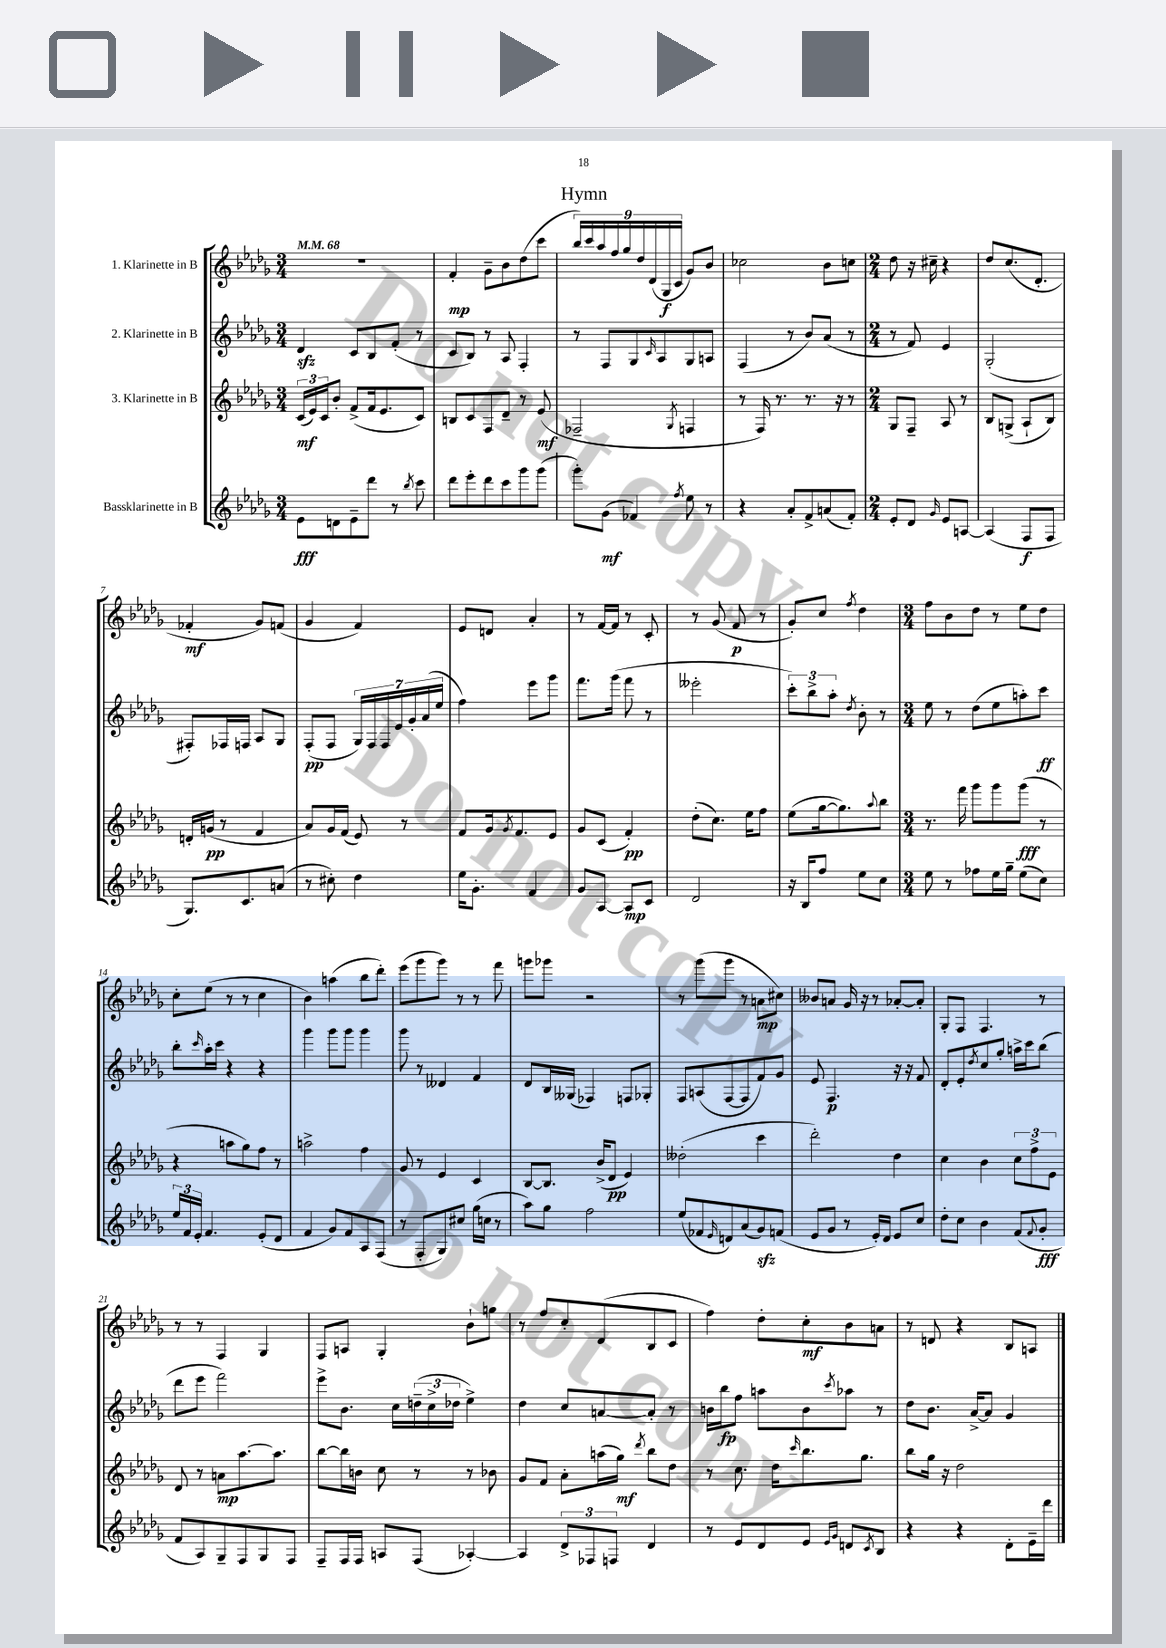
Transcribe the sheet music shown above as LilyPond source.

\header { title = "Hymn" }
<<
\new StaffGroup <<
\new Staff = "s0" \with { instrumentName = "1. Klarinette in B" } {
    \clef treble \key des \major \numericTimeSignature \time 3/4 \tempo 4 = 68
    R2. |
    f'4-.\mp ges'8-- bes'8 des''8( c'''8 |
    \tuplet 9/8 { bes''16) c'''16 aes''16 f''16 ges''16 des''16 des'16( ges16\f c'16 } ges'8) bes'8 |
    ces''2 bes'8 c''8 |
    \numericTimeSignature \time 2/4 des''8 r16 cis''16-- r4 |
    des''8 c''8.( des'8.-. |
    fes'4-.\mf ges'8) f'8( |
    ges'4 f'4) |
    ees'8 d'8 aes'4-. |
    r8 f'16~ f'16 r8 c'8-. |
    r8 ges'8( f'8\p r8 |
    ges'8-.) c''8 \acciaccatura { f''8 } des''4 |
    \numericTimeSignature \time 3/4 f''8 bes'8 des''8 r8 ees''8 des''8 |
    c''8-. ees''8( r8 r8 c''4 |
    bes'4) a''4( bes''8 des'''8-.) |
    ees'''8( ges'''8 ges'''8) r8 r8 f'''8 |
    g'''8 ges'''8 r2 |
    r8 ges'''8( ges'''8 r8 a'8\mp cis''8) |
    beses'8 a'8 ges'16 r16 r8 aes'8~-. aes'8-. |
    ges8-. f8 f4. r8 |
    r8 r8 f4 ges4 |
    f8 a8 ges4-. bes'8-! g''8 |
    r8 f''8 c''8-. des'8( bes8 c'8 |
    f''4) des''8-. c''8-.\mf bes'8 a'8 |
    r8 d'8 r4 bes8 a8 \bar "|." |
}
\new Staff = "s1" \with { instrumentName = "2. Klarinette in B" } {
    \clef treble \key des \major \numericTimeSignature \time 3/4
    des'4\sfz c'8 bes8 f'8-.( r8 |
    c'8 bes8) r8 aes8 f4-. |
    r8 f8 ges8 \grace { c'16 } aes8 ges8 a8 |
    f4( r8 bes'8) aes'8( r8 |
    \numericTimeSignature \time 2/4 r8 f'8) ees'4 |
    ges2-.( |
    fis8-.) fes16 f16 aes8 ges8 |
    f8-.\pp( f8 \tuplet 7/4 { ges16) f16 f16 ees'16 ges'16-. aes'16( ees''16 } |
    f''4) ees'''8 ges'''8 |
    f'''8. ges'''16( f'''8 r8 |
    eeses'''2-. |
    \tuplet 3/2 { c'''8-.) bes''8-> aes''8-. } \acciaccatura { des''8 } bes'8-. r8 |
    \numericTimeSignature \time 3/4 ees''8 r8 des''8( ees''8 a''8-.) c'''8\ff |
    bes''8-. \grace { c'''16 } aes''16-. c'''16 r4 r4 |
    ges'''4 ges'''8 ges'''8 ges'''4 |
    ges'''8 r8 deses'4 f'4 |
    des'8 bes16 geses16( fes4) f8 ges8-. |
    f8 a8( f8~ f8 f'8) ges'8 |
    ees'8 f4.\p r16 r16 f'8 |
    des'8-. ees'8-. \acciaccatura { des''8 } c''8 ges''8-. a''16-> c'''16 bes''8( |
    des'''8 ees'''8 f'''2) |
    ees'''8-> bes'8. c''16 \tuplet 3/2 { d''16--( c''16-> des''16 } ees''4->) |
    des''4 c''8 a'8~ a'8-. r8 |
    b'16 bes''16\fp f''8 a''8 b'8 \acciaccatura { c'''8 } aes''8 r8 |
    des''8 bes'8. aes'16~-> aes'8 ges'4 \bar "|." |
}
\new Staff = "s2" \with { instrumentName = "3. Klarinette in B" } {
    \clef treble \key des \major \numericTimeSignature \time 3/4
    \tuplet 3/2 { c'16\mf( ees'16) c'16 } bes'8-. f'8->( f'16 ees'8. c'8) |
    b8 c'8 f8 des'8-- r8 ees'8\mf( |
    fes2-- \acciaccatura { ges8 } f4 |
    r8 f16) r8. r8. r16 r8 |
    \numericTimeSignature \time 2/4 ges8 f8-- aes8 r8 |
    bes8 g8->( aes8-! bes8) |
    d'16-. g'16\pp( r8 f'4 |
    aes'8) ges'16 f'16( ees'8) r8 |
    f'8 ges'16 \acciaccatura { ges'8 } f'8. ees'8 |
    ges'8 c'8( f'4-.\pp) |
    des''8-.( c''8.) ees''16 f''8 |
    ees''8( ges''16~ ges''8.) \appoggiatura { aes''8 } bes''8 |
    \numericTimeSignature \time 3/4 r8. f'''16 ges'''8 ges'''8 ges'''8\fff( r8 |
    r4 a''8 ges''8) f''8 r8 |
    a''2-> f''4 |
    ges'8 r8 ees'4 c'4 |
    bes8~ bes8. bes'16->( des'8\pp ees'4) |
    deses''2-.( c'''4 |
    des'''2-.) des''4 |
    c''4 bes'4 \tuplet 3/2 { c''8 f''8-> ees'8 } |
    des'8 r8 a'8\mp aes''8.~ aes''8. |
    bes''8~ bes''16 b'16 c''8 r8 r8 bes'8 |
    ges'8 f'8 aes'8-. a''16( ges''16\mf) \acciaccatura { des'''8 } bes''8 des''8 |
    r8 c''8. des''16 \grace { c'''16 } bes''8. ges''8. |
    bes''8 ges''16 r16 des''2 \bar "|." |
}
\new Staff = "s3" \with { instrumentName = "Bassklarinette in B" } {
    \clef treble \key des \major \numericTimeSignature \time 3/4
    ees'8\fff d'8 ees'8-- des'''8 r8 \acciaccatura { bes''8 } c'''8 |
    des'''8 ees'''8-. des'''8 c'''8 ges'''8 ges'''8( |
    ges'''8-.) ges'8\mf( fes'4) \acciaccatura { f''8 } ees''8 r8 |
    r4 aes'8-. f'8-> a'8( f'8-.) |
    \numericTimeSignature \time 2/4 ees'8-. des'8 \grace { ges'16 } ees'8 a8~ |
    a4( f8\f f8 |
    ges8.) c'8. a'8( |
    r8 cis''8-.) des''4 |
    ees''16 ges'8.-. f'4 |
    ges'8 aes8~ aes8\mp c'8 |
    des'2 |
    r16 bes16 f''8 ees''8 c''8 |
    \numericTimeSignature \time 3/4 ees''8 r8 fes''8 ees''16 ges''16-- ees''8( c''8) |
    \tuplet 3/2 { ees''16 f'16 ees'16-. } f'4. ees'8-.( des'8 |
    f'4 ges'8) f'8 aes8 f8( |
    r8 f8-. ges8) cis''8 ges''16( c''16 r8 |
    aes''8) ges''8 f''2 |
    ees''8( fes'8 \grace { ees'16 } d'8) aes'8( ges'8\sfz) f'8( |
    ees'8 ges'8 r8 ees'16-.) des'16 ees'8 c''8 |
    des''8-. c''8 bes'4 f'8( \appoggiatura { f'8 } ges'8-.\fff |
    f'8 aes8) ges8-- f8 ges8 f8 |
    f8-- f16 f16 a8 f8( aes4~-.) |
    aes4 \tuplet 3/2 { des'8-> fes8 f8 } des'4 |
    r8 ees'8 des'8 ees'8 \grace { ees'16 ges'16 } d'8 \acciaccatura { c'8 } bes8 |
    r4 r4 des'8-. ees'16-- des'''16 \bar "|." |
}
>>
>>
